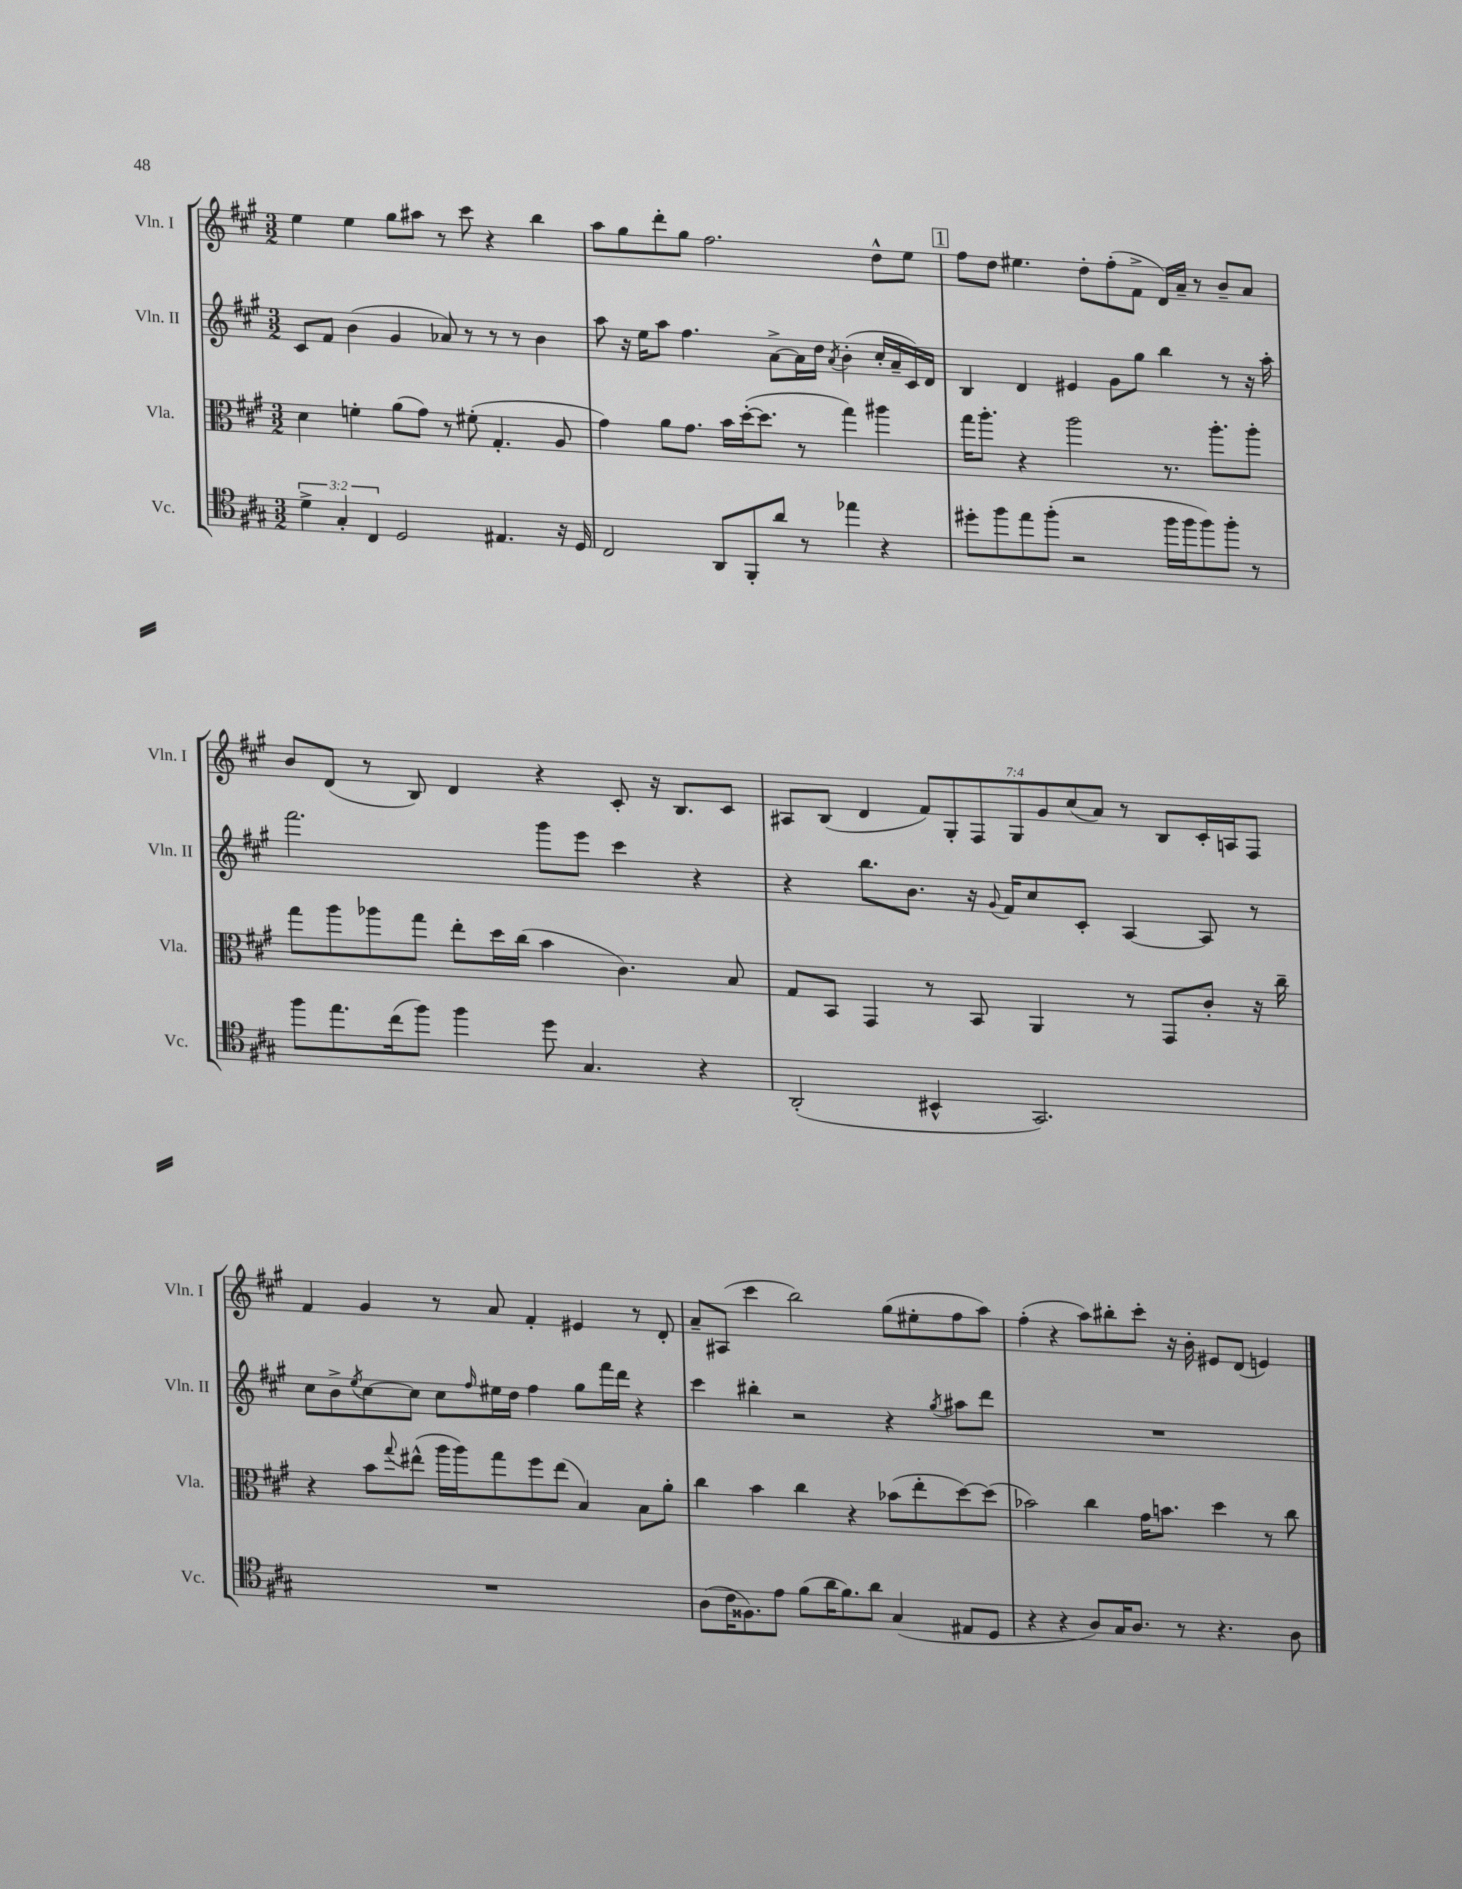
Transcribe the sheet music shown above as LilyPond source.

<<
\new StaffGroup <<
\new Staff = "s0" \with { instrumentName = "Vln. I" shortInstrumentName = "Vln. I" } {
    \clef treble \key a \major \numericTimeSignature \time 3/2 \override Staff.TupletNumber.text = #tuplet-number::calc-fraction-text
    e''4 e''4 gis''8 ais''8 r8 cis'''8 r4 b''4 |
    a''8 gis''8 d'''8-. gis''8 fis''2. d''8-^ e''8 |
    \mark \markup { \box "1" } fis''8 d''8 eis''4. d''8-. fis''8-.( fis'8-> d'16) a'16-- r8 b'8-- a'8 |
    b'8 d'8( r8 b8) d'4 r4 cis'8-. r16 b8. cis'8 |
    ais8 b8( d'4 \tuplet 7/4 { fis'8) gis8-. fis8 gis8 gis'8 cis''8( a'8) } r8 b8 cis'16-. a16 fis8 |
    fis'4 gis'4 r8 a'8 fis'4-. eis'4 r8 d'8-. |
    a'8-- ais8( cis'''4 b''2) gis''8( eis''8-. fis''8 a''8) |
    fis''4-.( r4 a''8) bis''8-. cis'''8-. r16 b'16-. eis'8 d'8( e'4) \bar "|." |
}
\new Staff = "s1" \with { instrumentName = "Vln. II" shortInstrumentName = "Vln. II" } {
    \clef treble \key a \major \numericTimeSignature \time 3/2
    cis'8 fis'8 b'4( gis'4 aes'8) r8 r8 r8 b'4 |
    a''8 r16 e''16 a''8 fis''4. a'8~-> a'16 d''16 \acciaccatura { a'8 } b'4-.( cis''16-. a'16-- cis'16) d'16 |
    \mark \markup { \box "1" } b4 d'4 eis'4 gis'8 gis''8 b''4 r8 r16 a''16-. |
    fis'''2. gis'''8 e'''8 cis'''4 r4 |
    r4 b''8. b'8. r16 \appoggiatura { gis'8 } fis'16 cis''8 cis'8-. a4~ a8 r8 |
    cis''8 b'8-> \acciaccatura { e''8 } cis''8~ cis''8 cis''8 \grace { fis''16 } eis''16 d''16 fis''4 gis''8 fis'''16 d'''16 r4 |
    cis'''4 bis''4-. r2 r4 \acciaccatura { gis''8 } ais''8 d'''8 |
    R1. \bar "|." |
}
\new Staff = "s2" \with { instrumentName = "Vla." shortInstrumentName = "Vla." } {
    \clef alto \key a \major \numericTimeSignature \time 3/2
    d'4 f'4-. a'8( gis'8) r8 fis'8-.( gis4.-. a8 |
    gis'4) a'8 gis'8. b'16 d''16~-.( d''8. r8 gis''4) ais''4 |
    \mark \markup { \box "1" } gis''16 a''8.-. r4 a''2 r8. a''8.-. a''8-. |
    gis''8 a''8 aes''8 gis''8 e''8-. d''16 cis''16( b'4 cis'4.) b8 |
    gis8 b,8 gis,4 r8 b,8 a,4 r8 gis,8 cis'8-. r16 cis''16-- |
    r4 b'8 \appoggiatura { gis''8 } eis''8-^( a''16 a''16) gis''8 fis''8 eis''8( b4) b8 a'8-. |
    cis''4 b'4 cis''4 r4 bes'8( e''8-. d''8~) d''8( |
    bes'2) cis''4 gis'16 b'8. d''4 r8 cis''8 \bar "|." |
}
\new Staff = "s3" \with { instrumentName = "Vc." shortInstrumentName = "Vc." } {
    \clef tenor \key a \major \numericTimeSignature \time 3/2 \override Staff.TupletNumber.text = #tuplet-number::calc-fraction-text
    \tuplet 3/2 { d'4-> gis4-. cis4 } d2 eis4. r16 d16 |
    cis2 a,8 fis,8-. a'8 r8 ees''4 r4 |
    \mark \markup { \box "1" } dis''8-. fis''8 e''8 fis''8-.( r2 fis''16 fis''16 fis''8) fis''8-. r8 |
    fis''8 e''8. cis''16( fis''8) fis''4 d''8 gis4. r4 |
    a,2-.( bis,4-^ gis,2.) |
    R1. |
    a8( cis'16 fisis8.) e'8 fis'8( a'16 fis'8.) a'8 gis4( eis8 d8 |
    r4 r4 a8) gis16 a8. r8 r4. a8 \bar "|." |
}
>>
>>
\layout { \context { \Score \remove "Bar_number_engraver" } }
